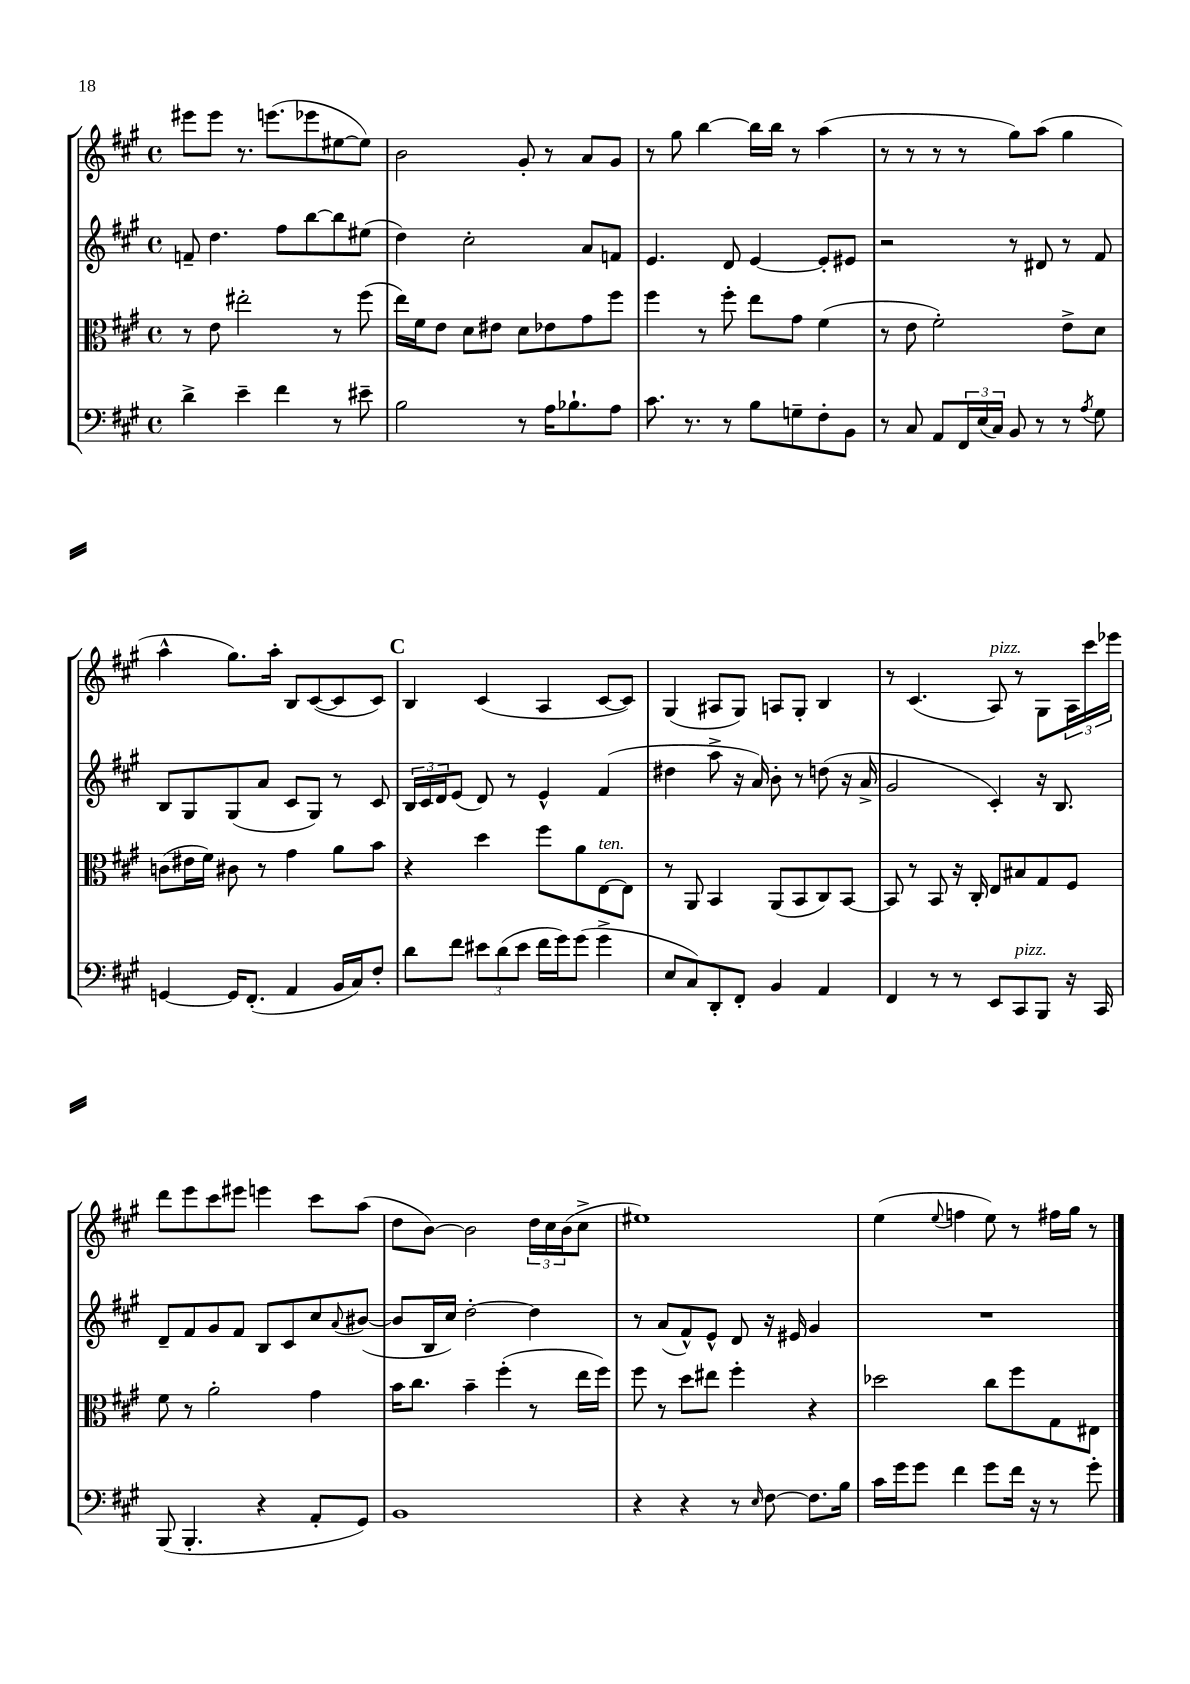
<<
\new StaffGroup <<
\new Staff = "s0" {
    \clef treble \key a \major \defaultTimeSignature \time 4/4
    eis'''8 eis'''8 r8. e'''8.( ees'''8 eis''8~ eis''8) |
    b'2 gis'8-. r8 a'8 gis'8 |
    r8 gis''8 b''4~ b''16 b''16 r8 a''4( |
    r8 r8 r8 r8 gis''8) a''8( gis''4 |
    a''4-^ gis''8.) a''16-. b8 cis'8~( cis'8 cis'8) |
    \mark \markup { \bold "C" } b4 cis'4( a4 cis'8~ cis'8) |
    gis4( ais8 gis8) a8 gis8-. b4 |
    r8 cis'4.( a8^\markup { \italic "pizz." }) r8 gis8 \tuplet 3/2 { a16 cis'''16 ees'''16 } |
    d'''8 e'''8 cis'''8 eis'''8 e'''4 cis'''8 a''8( |
    d''8 b'8~) b'2 \tuplet 3/2 { d''16 cis''16 b'16( } cis''8-> |
    eis''1) |
    e''4( \appoggiatura { e''8 } f''4 e''8) r8 fis''16 gis''16 r8 \bar "|." |
}
\new Staff = "s1" {
    \clef treble \key a \major \defaultTimeSignature \time 4/4
    f'8-- d''4. fis''8 b''8~ b''8 eis''8( |
    d''4) cis''2-. a'8 f'8 |
    e'4. d'8 e'4~ e'8-. eis'8 |
    r2 r8 dis'8 r8 fis'8 |
    b8 gis8 gis8( a'8 cis'8 gis8) r8 cis'8 |
    \mark \markup { \bold "C" } \tuplet 3/2 { b16 cis'16 d'16 } e'8( d'8) r8 e'4-^ fis'4( |
    dis''4 a''8-> r16 a'16) b'8-. r8 d''8( r16 a'16-> |
    gis'2 cis'4-.) r16 b8. |
    d'8-- fis'8 gis'8 fis'8 b8 cis'8 cis''8 \appoggiatura { a'8 } bis'8~( |
    bis'8 b16 cis''16) d''2~-. d''4 |
    r8 a'8( fis'8-^) e'8-^ d'8 r16 eis'16 gis'4 |
    R1 \bar "|." |
}
\new Staff = "s2" {
    \clef alto \key a \major \defaultTimeSignature \time 4/4
    r8 e'8 eis''2-. r8 fis''8( |
    e''16) fis'16 e'8 d'8 eis'8 d'8 ees'8 gis'8 fis''8 |
    fis''4 r8 fis''8-. e''8 gis'8 fis'4( |
    r8 e'8 fis'2-.) e'8-> d'8 |
    c'8( eis'16 fis'16) cis'8 r8 gis'4 a'8 b'8 |
    \mark \markup { \bold "C" } r4 d''4 fis''8 a'8 e8~^\markup { \italic "ten." } e8 |
    r8 a,8 b,4 a,8( b,8 cis8) b,8~ |
    b,8 r8 b,8 r16 cis16-. e8 bis8 gis8 fis8 |
    fis'8 r8 a'2-. gis'4 |
    b'16 cis''8. b'4-- fis''4-.( r8 e''16 fis''16) |
    fis''8 r8 d''8 eis''8 fis''4-. r4 |
    des''2 cis''8 fis''8 gis8 eis8 \bar "|." |
}
\new Staff = "s3" {
    \clef bass \key a \major \defaultTimeSignature \time 4/4
    d'4-> e'4-- fis'4 r8 eis'8-- |
    b2 r8 a16 bes8.-! a8 |
    cis'8. r8. r8 b8 g8-- fis8-. b,8 |
    r8 cis8 a,8 \tuplet 3/2 { fis,16 e16( cis16) } b,8 r8 r8 \acciaccatura { a8 } gis8 |
    g,4~ g,16 fis,8.-.( a,4 b,16 cis16) fis8-. |
    \mark \markup { \bold "C" } d'8 fis'8 \tuplet 3/2 { eis'8 d'8( eis'8 } fis'16 gis'16) gis'8( gis'4-> |
    e8 cis8) d,8-. fis,8-. b,4 a,4 |
    fis,4 r8 r8 e,8 cis,8^\markup { \italic "pizz." } b,,8 r16 cis,16 |
    b,,8( b,,4.-. r4 a,8-. gis,8) |
    b,1 |
    r4 r4 r8 \grace { e16 } fis8~ fis8. b16 |
    cis'16 gis'16 gis'8 fis'4 gis'8 fis'16 r16 r8 gis'8-. \bar "|." |
}
>>
>>
\layout { \context { \Score \remove "Bar_number_engraver" } }
